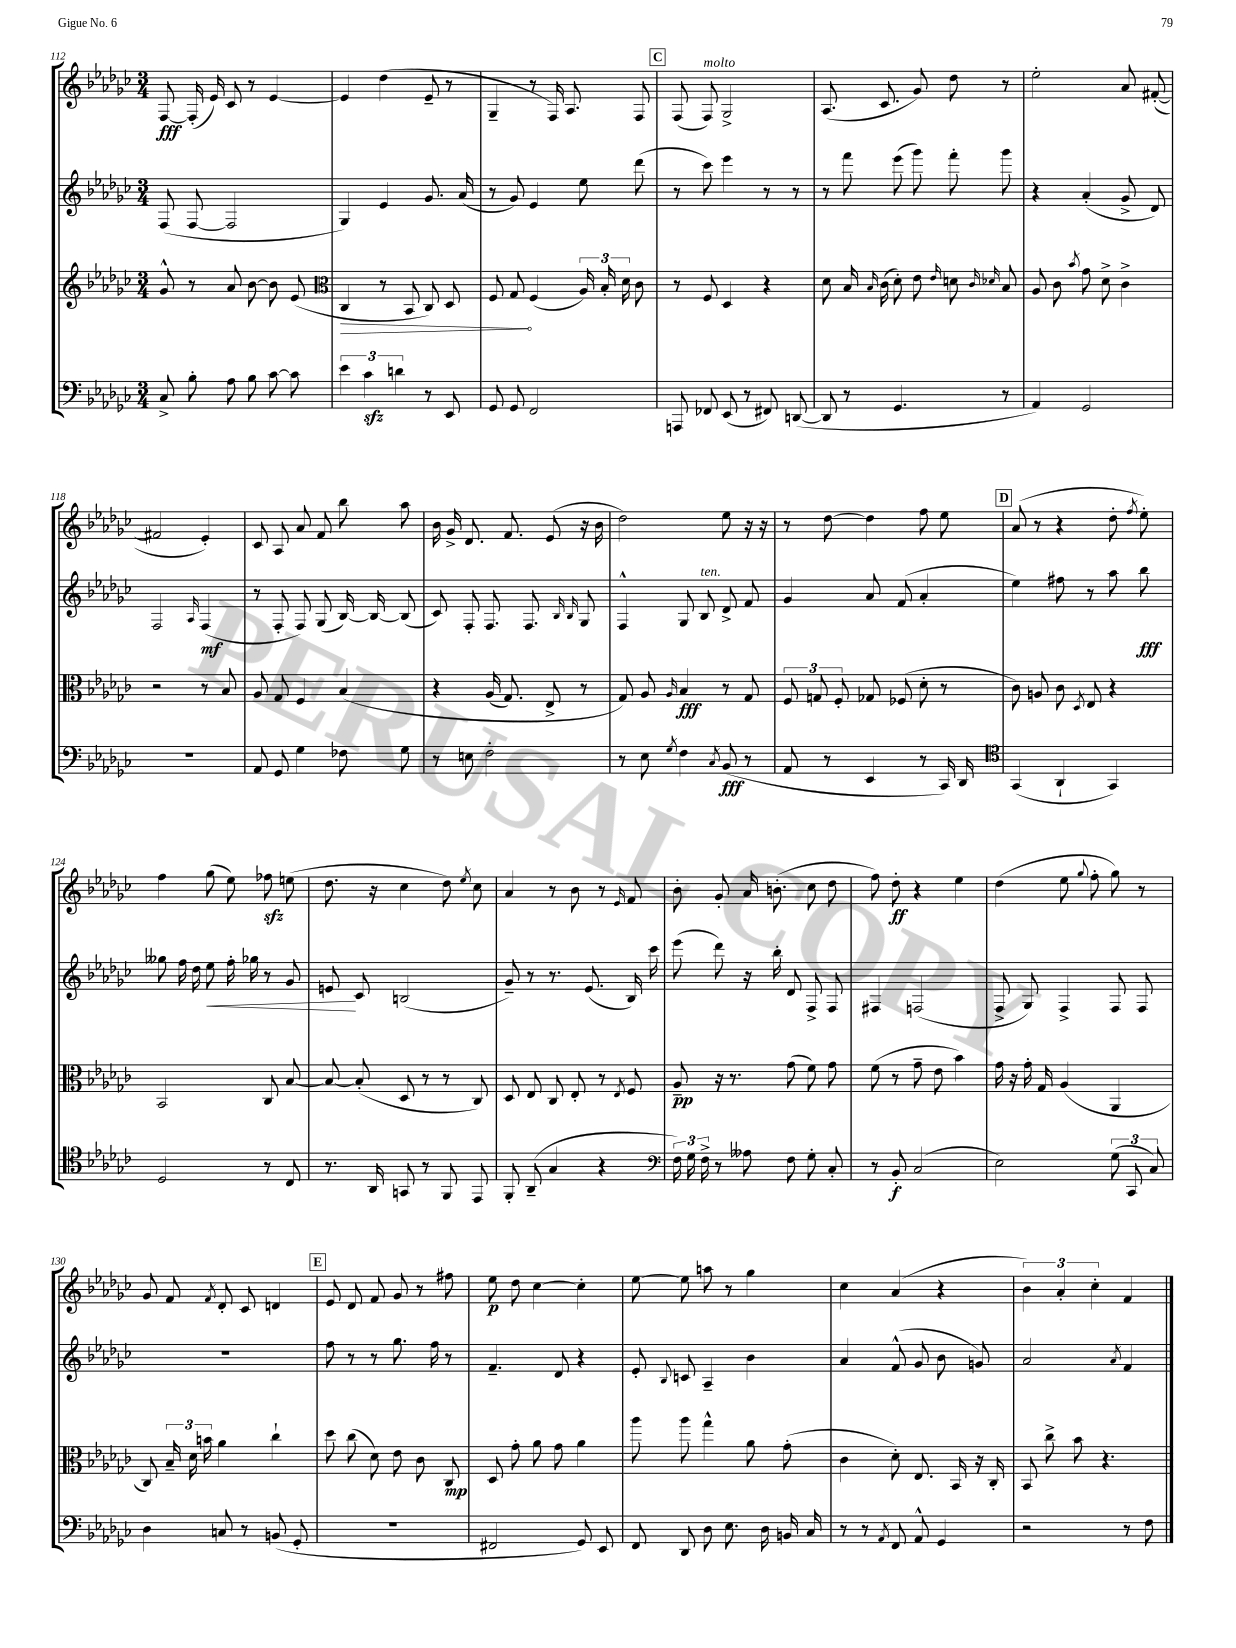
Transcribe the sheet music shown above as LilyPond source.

<<
\new StaffGroup <<
\new Staff = "s0" {
    \clef treble \key ges \major \numericTimeSignature \time 3/4
    \autoBeamOff f8~\fff f16-.( ees'16) ces'8 r8 ees'4~ |
    ees'4 des''4( ees'8-- r8 |
    ges4-- r8 f16) aes8. f8 |
    \mark \markup { \box "C" } f8( f8^\markup { \italic "molto" }) ges2-> |
    aes8.( ces'8. ges'8) des''8 r8 |
    ees''2-. aes'8 fis'8~-.( |
    fis'2 ees'4-.) |
    ces'8 aes8 aes'8 f'8 bes''8 aes''8 |
    bes'16 ges'16-> des'8. f'8. ees'8( r16 bes'16 |
    des''2) ees''8 r16 r16 |
    r8 des''8~ des''4 f''8 ees''8 |
    \mark \markup { \box "D" } aes'8( r8 r4 des''8-. \acciaccatura { f''8 } ees''8-.) |
    f''4 ges''8( ees''8) fes''8\sfz e''8( |
    des''8. r16 ces''4 des''8) \acciaccatura { ees''8 } ces''8 |
    aes'4 r8 bes'8 r8 \grace { ees'16 } f'8 |
    bes'8-. ges'8-. aes'16 b'8.-.( ces''8 des''8 |
    f''8) des''8-.\ff r4 ees''4 |
    des''4( ees''8 \appoggiatura { ges''8 } f''8-. ges''8) r8 |
    ges'8 f'8 \acciaccatura { f'8 } des'8-. ces'8 d'4 |
    \mark \markup { \box "E" } ees'8 des'8 f'8 ges'8 r8 fis''8 |
    ees''8\p des''8 ces''4~ ces''4-. |
    ees''8~ ees''8 a''8 r8 ges''4 |
    ces''4 aes'4( r4 |
    \tuplet 3/2 { bes'4) aes'4-. ces''4-. } f'4 \bar "|." |
}
\new Staff = "s1" {
    \clef treble \key ges \major \numericTimeSignature \time 3/4
    \autoBeamOff f8( f8~ f2 |
    ges4) ees'4 ges'8. aes'16( |
    r8 ges'8) ees'4 ees''8 des'''8( |
    \mark \markup { \box "C" } r8 ces'''8) ees'''4 r8 r8 |
    r8 f'''8 ees'''8( ges'''8) f'''8-. ges'''8 |
    r4 aes'4-.( ges'8-> des'8) |
    f2 \grace { aes16 } f4\mf( |
    r8 f8-. f8) ges8( bes16~) bes16~ bes8( |
    ces'8) f8-. f8. f8. \grace { bes16 bes16 } ges8 |
    f4-^ ges8 bes8^\markup { \italic "ten." } des'8-> f'8 |
    ges'4 aes'8 f'8( aes'4-. |
    \mark \markup { \box "D" } ees''4) fis''8 r8 aes''8 bes''8\fff |
    geses''8 f''16 des''16 ees''8\< f''16-. ges''16 r8 ges'8 |
    e'8\! ces'8 b2( |
    ges'8--) r8 r8. ees'8.( bes16) ces'''16 |
    ees'''8( des'''8) r16 bes''16-. des'8 f8-> f8 |
    fis4 f2( |
    f8-> ges8) f4-> f8 f8 |
    R2. |
    \mark \markup { \box "E" } f''8 r8 r8 ges''8. f''16 r8 |
    f'4.-- des'8 r4 |
    ees'8-. \appoggiatura { bes8 } c'8 aes4-- bes'4 |
    aes'4 f'8-^( ges'8 bes'8 g'8) |
    aes'2 \acciaccatura { aes'8 } f'4 \bar "|." |
}
\new Staff = "s2" {
    \clef treble \key ges \major \numericTimeSignature \time 3/4
    \autoBeamOff ges'8-^ r8 aes'8 bes'8~ bes'8 ees'8( |
    \clef alto \once \override Hairpin.circled-tip = ##t ces4\> r8 bes,8 ces8) des8 |
    f8 ges8\! f4( \tuplet 3/2 { aes16) bes16-. des'16 } ces'8 |
    \mark \markup { \box "C" } r8 f8 des4 r4 |
    des'8 bes16 \grace { bes16 } ces'16( des'8-.) ees'8 \grace { ees'16 } d'8 \grace { ces'16 des'16 } bes8 |
    aes8 ces'8 \acciaccatura { bes'8 } ges'8 des'8-> ces'4-> |
    r2 r8 bes8 |
    aes8 ges8 f4 bes4\( |
    r4 aes16( ges8.) ees8-> r8 |
    ges8\) aes8 \grace { aes16 } bes4\fff r8 ges8 |
    \tuplet 3/2 { f8 g8 f8-. } ges8 fes8( des'8-. r8 |
    \mark \markup { \box "D" } ces'8) a8 ces'8 \acciaccatura { des8 } ees8 r4 |
    bes,2 ces8 bes8~ |
    bes8~ bes8-.( des8 r8 r8 ces8) |
    des8 ees8 ces8 ees8-. r8 \acciaccatura { ees8 } f8 |
    aes8--\pp r16 r8. ges'8( f'8) ges'8 |
    f'8( r8 ges'8-- ees'8 bes'4) |
    ges'16 r16 ges'16-. ges16 aes4( aes,4 |
    ces8) \tuplet 3/2 { bes16-- des'16 b'16 } aes'4 ces''4-! |
    \mark \markup { \box "E" } des''8 ces''8( des'8) ees'8 ces'8 ces8\mp |
    des8 ges'8-. aes'8 ges'8 aes'4 |
    aes''8 aes''8 ges''4-^ aes'8 ges'8-.( |
    ces'4 des'8-.) ees8. bes,16 r16 ces16-. |
    bes,8 ces''8-> bes'8 r4. \bar "|." |
}
\new Staff = "s3" {
    \clef bass \key ges \major \numericTimeSignature \time 3/4
    \autoBeamOff ces8-> bes8-. aes8 bes8 ces'8~ ces'8 |
    \tuplet 3/2 { ees'4 ces'4\sfz d'4 } r8 ees,8 |
    ges,8 ges,8 f,2 |
    \mark \markup { \box "C" } a,,8 fes,8 ees,8( r8 fis,8) d,8~( |
    d,8 r8 ges,4. r8 |
    aes,4) ges,2 |
    R2. |
    aes,8 ges,8 ges4 fes8 ges8 |
    r8 e8 f2-. |
    r8 ees8 \acciaccatura { ges8 } f4 \acciaccatura { ces8 } bes,8\fff( r8 |
    aes,8 r8 ees,4 r8 ces,16) des,16 |
    \mark \markup { \box "D" } \clef tenor ges,4( aes,4-! ges,4) |
    des2 r8 ces8 |
    r8. aes,16 g,8 r8 f,8 ees,8 |
    f,8-. aes,8--( ges4 r4 |
    \clef bass \tuplet 3/2 { f16) ges16 f16-> } r8 aeses8 f8 ges8-. ces8-. |
    r8 bes,8-.\f ces2( |
    ees2) \tuplet 3/2 { ges8( ces,8 ces8) } |
    des4 c8 r8 b,8( ges,8-. |
    \mark \markup { \box "E" } R2. |
    fis,2 ges,8) ees,8 |
    f,8 des,8 des8 ees8. des16 b,16 ces16 |
    r8 r8 \acciaccatura { aes,8 } f,8 aes,8-^ ges,4 |
    r2 r8 f8 \bar "|." |
}
>>
>>
\layout { \context { \Score currentBarNumber = #112 } }
